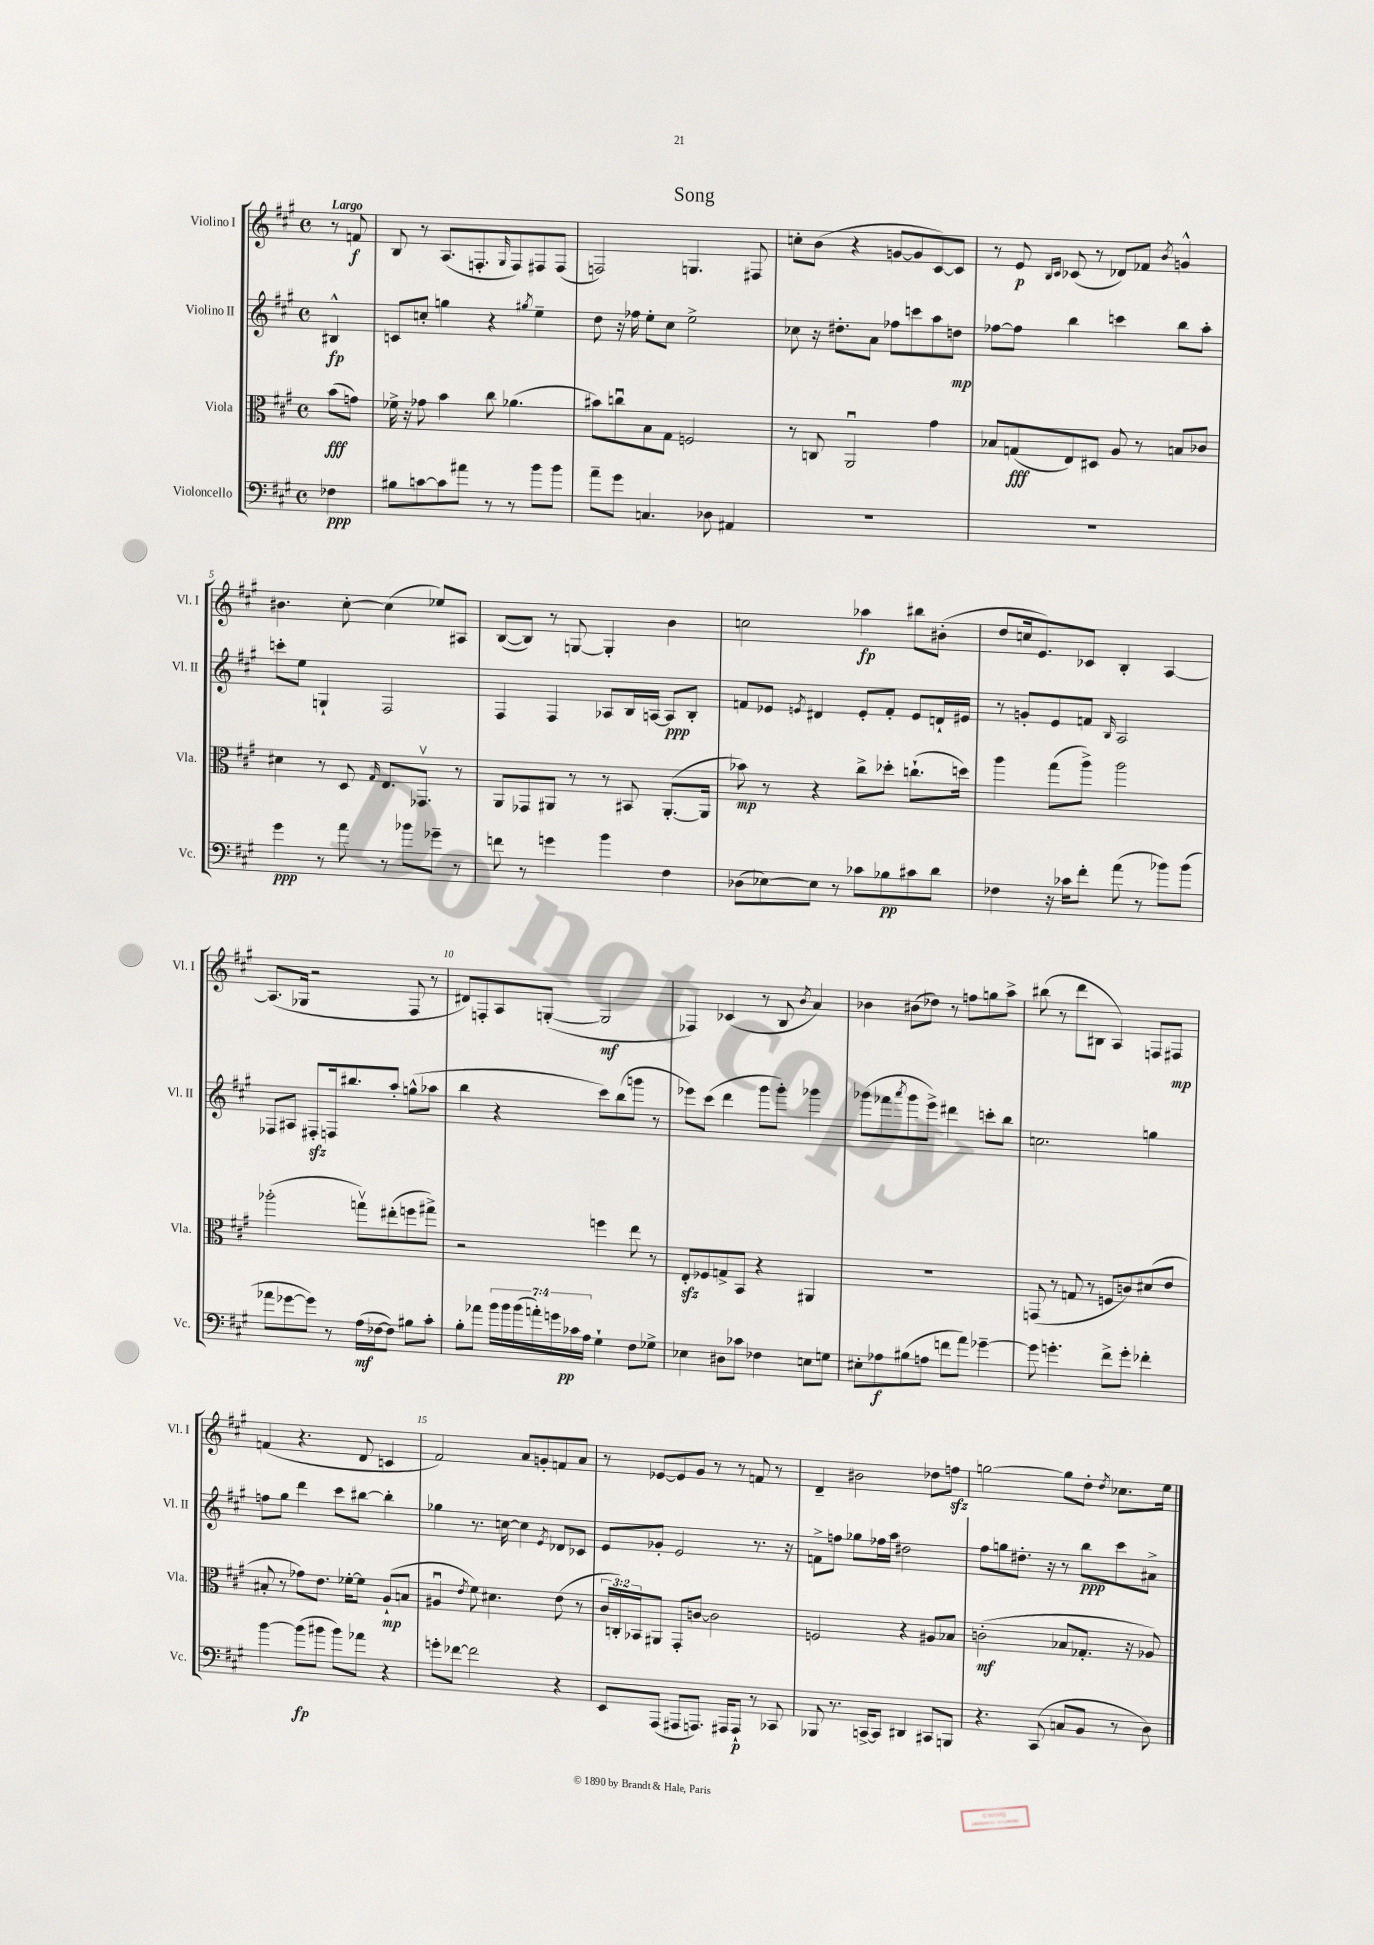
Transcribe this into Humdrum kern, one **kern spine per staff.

**kern	**dynam	**kern	**dynam	**kern	**dynam	**kern	**dynam
*part4	*part4	*part3	*part3	*part2	*part2	*part1	*part1
*staff4	*staff4	*staff3	*staff3	*staff2	*staff2	*staff1	*staff1
*I"Violoncello	*	*I"Viola	*	*I"Violino II	*	*I"Violino I	*
*I'Vc.	*	*I'Vla.	*	*I'Vl. II	*	*I'Vl. I	*
*clefF4	*	*clefC3	*	*clefG2	*	*clefG2	*
*k[f#c#g#]	*	*k[f#c#g#]	*	*k[f#c#g#]	*	*k[f#c#g#]	*
*M4/4	*	*M4/4	*	*M4/4	*	*M4/4	*
*met(c)	*	*met(c)	*	*met(c)	*	*met(c)	*
=	=	=	=	=	=	=	=
!	!	!	!	!	!	!LO:TX:a:B:t=Largo	!
4F-X\	ppp	(8b\L	fff	4B#X^^/	fp	8r	.
.	.	8gn\J)	.	.	.	8fn/	f
=1	=1	=1	=1	=1	=1	=1	=1
8B#X\L	.	16f-X^\	.	8cn/L	.	8B/	.
.	.	16r	.	.	.	.	.
[8cn\	.	8g-X\	.	8ccn'/J	.	8r	.
8c\]	.	4b\	.	4ggn\	.	(8.A/L	.
8a#X\J	.	.	.	.	.	.	.
.	.	.	.	.	.	8.Fn'/	.
8r	.	8cc#\	.	4r	.	.	.
.	.	.	.	.	.	16qqG#/	.
8r	.	(4.a-X\	.	.	.	8F/)	.
.	.	.	.	8qgg#X/	.	.	.
8b\L	.	.	.	4ee~\	.	8F#X/	.
8b\J	.	.	.	.	.	(8F#/J	.
=2	=2	=2	=2	=2	=2	=2	=2
8a~\L	.	8b#X\L)	.	8dd\	.	2Fn/)	.
8g#\J	.	8ccnu\	.	16r	.	.	.
.	.	.	.	16ff-X\	.	.	.
4.Cn/	.	8B\	.	8ee'\L	.	.	.
.	.	8G#\J	.	8cc#\J	.	.	.
.	.	2Fn/	.	2ee^\	.	4.Gn/	.
8D-X\	.	.	.	.	.	.	.
4AA#X/	.	.	.	.	.	.	.
.	.	.	.	.	.	8F#X/	.
=3	=3	=3	=3	=3	=3	=3	=3
1r	.	8r	.	8cc-X\	.	8ccn'\L	.
.	.	8Cn/	.	16r	.	(8b\J	.
.	.	.	.	8.dd#X'\L	.	.	.
.	.	2AAu/	.	.	.	4r	.
.	.	.	.	8a\J	.	.	.
.	.	.	.	8ff-X\L	.	[8gn/L	.
.	.	.	.	8cccn\	.	8g/]	.
.	.	4g#\	.	8aa\	.	[8c#/)	.
.	.	.	.	8ddn\J	mp	8c#/J]	.
=4	=4	=4	=4	=4	=4	=4	=4
1r	.	8B-X/L	.	[8ff-X\L	.	8r	.
.	.	(8Gn/	fff	8ff-\J]	.	8e/	p
.	.	.	.	.	.	16qqB/LL	.
.	.	.	.	.	.	16qqc#/JJ	.
.	.	8E/)	.	4bb\	.	(8c-X/	.
.	.	8D#X/J	.	.	.	8r	.
.	.	8A/	.	4cccn\	.	8d-X/L)	.
.	.	8r	.	.	.	8f-X/J	.
.	.	.	.	.	.	8qb/	.
.	.	8Bn/L	.	8bb\L	.	4gn^^/	.
.	.	8c-X/J	.	8aa'\J	.	.	.
!!LO:LB:g=z
=5	=5	=5	=5	=5	=5	=5	=5
4g#\	ppp	4d#X\	.	8cccn'\L	.	4.b#X\	.
.	.	.	.	8ee\J	.	.	.
8r	.	8r	.	4Gn`/	.	.	.
8a\	.	8D/	.	.	.	[8cc#'\	.
.	.	16qqG#/	.	.	.	.	.
8r	.	8.E/L	.	2F#/	.	(4cc#\]	.
8b-X\L	.	.	.	.	.	.	.
.	.	8.GG-Xv/J	.	.	.	.	.
8g-X~\J	.	.	.	.	.	8ee-X/L)	.
8r	.	8r	.	.	.	8A#X/J	.
=6	=6	=6	=6	=6	=6	=6	=6
8fn\	.	8AA/L	.	4F#/	.	([8B/L	.
8r	.	8GG-X/	.	.	.	8B/J])	.
4gn\	.	8AA#X/J	.	4F#/	.	8r	.
.	.	8r	.	.	.	[8Gn/	.
4b\	.	8r	.	8A-X/L	.	4G'/]	.
.	.	8BB#X/	.	16B/L	.	.	.
.	.	.	.	[16An/JJ	.	.	.
4F#\	.	([8.AA#'/L	.	8A/L]	ppp	4b\	.
.	.	.	.	8B'/J	.	.	.
.	.	16AA#/Jk]	.	.	.	.	.
=7	=7	=7	=7	=7	=7	=7	=7
(8D-X\L	.	8b-X\)	mp	8fn/L	.	2ccn\	.
[8E-X\)	.	8r	.	8e-X/J	.	.	.
.	.	.	.	8qen/	.	.	.
8E-\J]	.	4r	.	4d#X/	.	.	.
8r	.	.	.	.	.	.	.
8c-X\L	.	8cc#^\L	.	8e'/L	.	4aa-X\	fp
8B-X\	pp	8dd-X'\J	.	8f'/J	.	.	.
8c#X\	.	(8.ccn`\L	.	8e/L	.	8bb#X\L	.
8d\J	.	.	.	16dn`/L	.	(8b#X'\J	.
.	.	16ddn\Jk)	.	16e#X/JJ	.	.	.
=8	=8	=8	=8	=8	=8	=8	=8
4F-X\	.	4aa\	.	8r	.	8dd/L	.
.	.	.	.	8gn'/L	.	16ccn/k	.
.	.	.	.	.	.	8.e/)	.
16r	.	(8gg#\L	.	8e/	.	.	.
16c-X\KL	.	.	.	.	.	.	.
8f#'\J	.	8aa^\J)	.	8fn/J	.	8c-X/J	.
.	.	.	.	16qqB/	.	.	.
(8a\	.	2aa\	.	2A/	.	4B'/	.
8r	.	.	.	.	.	.	.
8b-X\L)	.	.	.	.	.	[4A/	.
(8b-\J	.	.	.	.	.	.	.
!!LO:LB:g=z
=9	=9	=9	=9	=9	=9	=9	=9
8a-X\L	.	(2aa-X'\	.	8F-X/L	.	(8.A/L]	.
[8g-X\	.	.	.	8A#X/J	.	.	.
.	.	.	.	.	.	16G-X/Jk	.
8g-\J])	.	.	.	8F#Xzz'/L	.	2r	.
8r	.	.	.	16Fn/k	.	.	.
.	.	.	.	8.bb#X/	.	.	.
(16A\LL	mf	8ggnv\L)	.	.	.	.	.
[16F-X\J	.	.	.	.	.	.	.
8F-\J])	.	(8ee#X'\	.	8aa'/J	.	.	.
8B#X\L	.	8ffn\	.	(8ggn^^\L	.	8F#/	.
8c#'\J	.	8gg#X^\J)	.	8aa-X\J	.	8r	.
=10	=10	=10	=10	=10	=10	=10	=10
8B'\L	.	2r	.	4bb\	.	8d#X/L)	.
8a-X\J	.	.	.	.	.	8Fn'/	.
28b\LL	.	.	.	4r	.	8A/	.
28b\	.	.	.	.	.	.	.
(28b\	.	.	.	.	.	.	.
28an'\)	.	.	.	.	.	.	.
.	.	.	.	.	.	([8Gn'/J	.
28gn\	.	.	.	.	.	.	.
28c-X\	pp	.	.	.	.	.	.
28A\JJ	.	.	.	.	.	.	.
4G#`\	.	4ffn\	.	8ccc#\L)	.	2G/]	mf
.	.	.	.	(8bb\	.	.	.
8F#\L	.	8ee\	.	8gggn\J	.	.	.
8G-X^\J	.	8r	.	8r	.	.	.
=11	=11	=11	=11	=11	=11	=11	=11
4E-X\	.	8Ezz'/L	.	8eee-X\L)	.	4F-X/)	.
.	.	8F-X/	.	(8ccc#\J	.	.	.
8D#X\L	.	8Gn^/	.	4ddd\	.	(4c-X/	.
8c-X\J	.	8BB/J	.	.	.	.	.
4F-X\	.	4r	.	8ggg#\L	.	8r	.
.	.	.	.	8ggg#'\J)	.	8B/	.
.	.	.	.	.	.	8qb/	.
8En\L	.	4AA#X/	.	4ggg-X\	.	4a/)	.
8Gn\J	.	.	.	.	.	.	.
=12	=12	=12	=12	=12	=12	=12	=12
8E#X'\L	.	1r	.	(8ggg-X\L	.	4b-X\	.
8A-X\	f	.	.	8fff-X\	.	.	.
.	.	.	.	8qaaa/	.	.	.
(8B#X\	.	.	.	8ggg-\	.	(8b#X\L	.
8An\J	.	.	.	8eee^\J)	.	8dd-X\J)	.
8fn\L	.	.	.	4ddd#X\	.	8r	.
8a\J)	.	.	.	.	.	8ffn\L	.
[4g-X~\	.	.	.	8cccn'\L	.	8ggn\	.
.	.	.	.	8bb\J	.	8aa^\J	.
=13	=13	=13	=13	=13	=13	=13	=13
8g-\]	.	(8GGn/	.	2.ccn\	.	(8bb#X\	.
4.gn'\	.	8r	.	.	.	8r	.
.	.	8Gn/	.	.	.	8ddd\L	.
.	.	8r	.	.	.	8B#X\J	.
8f#^\L	.	8Fn/L	.	.	.	4A/)	.
8g'\J	.	8cn/)	.	.	.	.	.
4f-X'\	.	(8d#X/	.	4ggn\	.	8Fn/L	.
.	.	8e/J	.	.	.	8F#X/J	mp
!!LO:LB:g=z
=14	=14	=14	=14	=14	=14	=14	=14
[4b\	.	8B#X'/	.	8ffn\L	.	(4fn/	.
.	.	8r	.	8gg#\J	.	.	.
(8b\L]	fp	8g-X\L)	.	4ddd\	.	4.r	.
8b#X\J	.	8.e\J	.	.	.	.	.
8b#\L)	.	.	.	8ccc#\L	.	.	.
.	.	[16f-X'\KL	.	.	.	.	.
8a-X\J	.	8f-\J]	.	[8bb#X\J	.	8d/	.
4r	.	(8A`/L	mp	4bb#'\]	.	4cn/	.
.	.	8Bn/J	.	.	.	.	.
=15	=15	=15	=15	=15	=15	=15	=15
8gn'\L	.	4A#Xu/	.	4gg-X\	.	2f#/)	.
[8f-X\J	.	.	.	.	.	.	.
.	.	8qe/	.	.	.	.	.
2f-\]	.	8f#\)	.	8.r	.	.	.
.	.	4.d#X\	.	.	.	.	.
.	.	.	.	[16ccn\	.	.	.
.	.	.	.	4cc\]	.	8a/L	.
.	.	.	.	.	.	8gn'/	.
.	.	.	.	8qe/	.	.	.
4r	.	(8e\	.	8d-X/L	.	8fn/	.
.	.	8r	.	8c-X/J	.	8a/J	.
=16	=16	=16	=16	=16	=16	=16	=16
8EE/L	.	24c#/LL	.	8e/L	.	8r	.
.	.	24Cn'/)	.	.	.	.	.
.	.	24BB-X/J	.	.	.	.	.
(8AAA/J	.	8AA#X/J	.	8g-X'/J	.	[8e-X/L	.
8AAA#X/L	.	8GG#'/L	.	2e/	.	8e-/]	.
8.AAAn/J)	.	[8cn/J	.	.	.	8g#/J	.
.	.	2c\]	.	.	.	8r	.
16AAA#X/KL	.	.	.	.	.	.	.
8AAA#`/J	p	.	.	.	.	8r	.
8r	.	.	.	8.r	.	8fn/	.
8CC-X/	.	.	.	.	.	8r	.
.	.	.	.	16r	.	.	.
=17	=17	=17	=17	=17	=17	=17	=17
8BBB-X/	.	2Fn/	.	8fn^\L	.	4d~/	.
8.r	.	.	.	8ffn\J	.	.	.
.	.	.	.	8gg-X\L	.	2b#X\	.
[16CCn^/KL	.	.	.	.	.	.	.
8CC/J]	.	.	.	16ff-X\L	.	.	.
.	.	.	.	16aa\JJ	.	.	.
4DD#X/	.	4r	.	2dd#X\	.	.	.
8CC#X/L	.	8A#X/L	.	.	.	8dd-X\L	.
8BBBn/J	.	8B-X/J	.	.	.	8ffnzz\J	.
=18	=18	=18	=18	=18	=18	=18	=18
4.r	.	(2cn'\	mf	8ff#\L	.	[2ggn\	.
.	.	.	.	8ggn\	.	.	.
.	.	.	.	8.dd#X'\J	.	.	.
(8CC#/	.	.	.	.	.	.	.
.	.	.	.	16r	.	.	.
8Cn/L	.	8B-X/L	.	8r	.	8gg\L]	.
8BB/J	.	8.G-X'/J	.	8bb\L	ppp	8dd'\J	.
.	.	.	.	.	.	8qdd/	.
8r	.	.	.	8ccc#\	.	8.cc-X\L	.
.	.	16r	.	.	.	.	.
8D\)	.	8A-X/)	.	8a#X^\J	.	.	.
.	.	.	.	.	.	16ee\Jk	.
==	==	==	==	==	==	==	==
*-	*-	*-	*-	*-	*-	*-	*-
